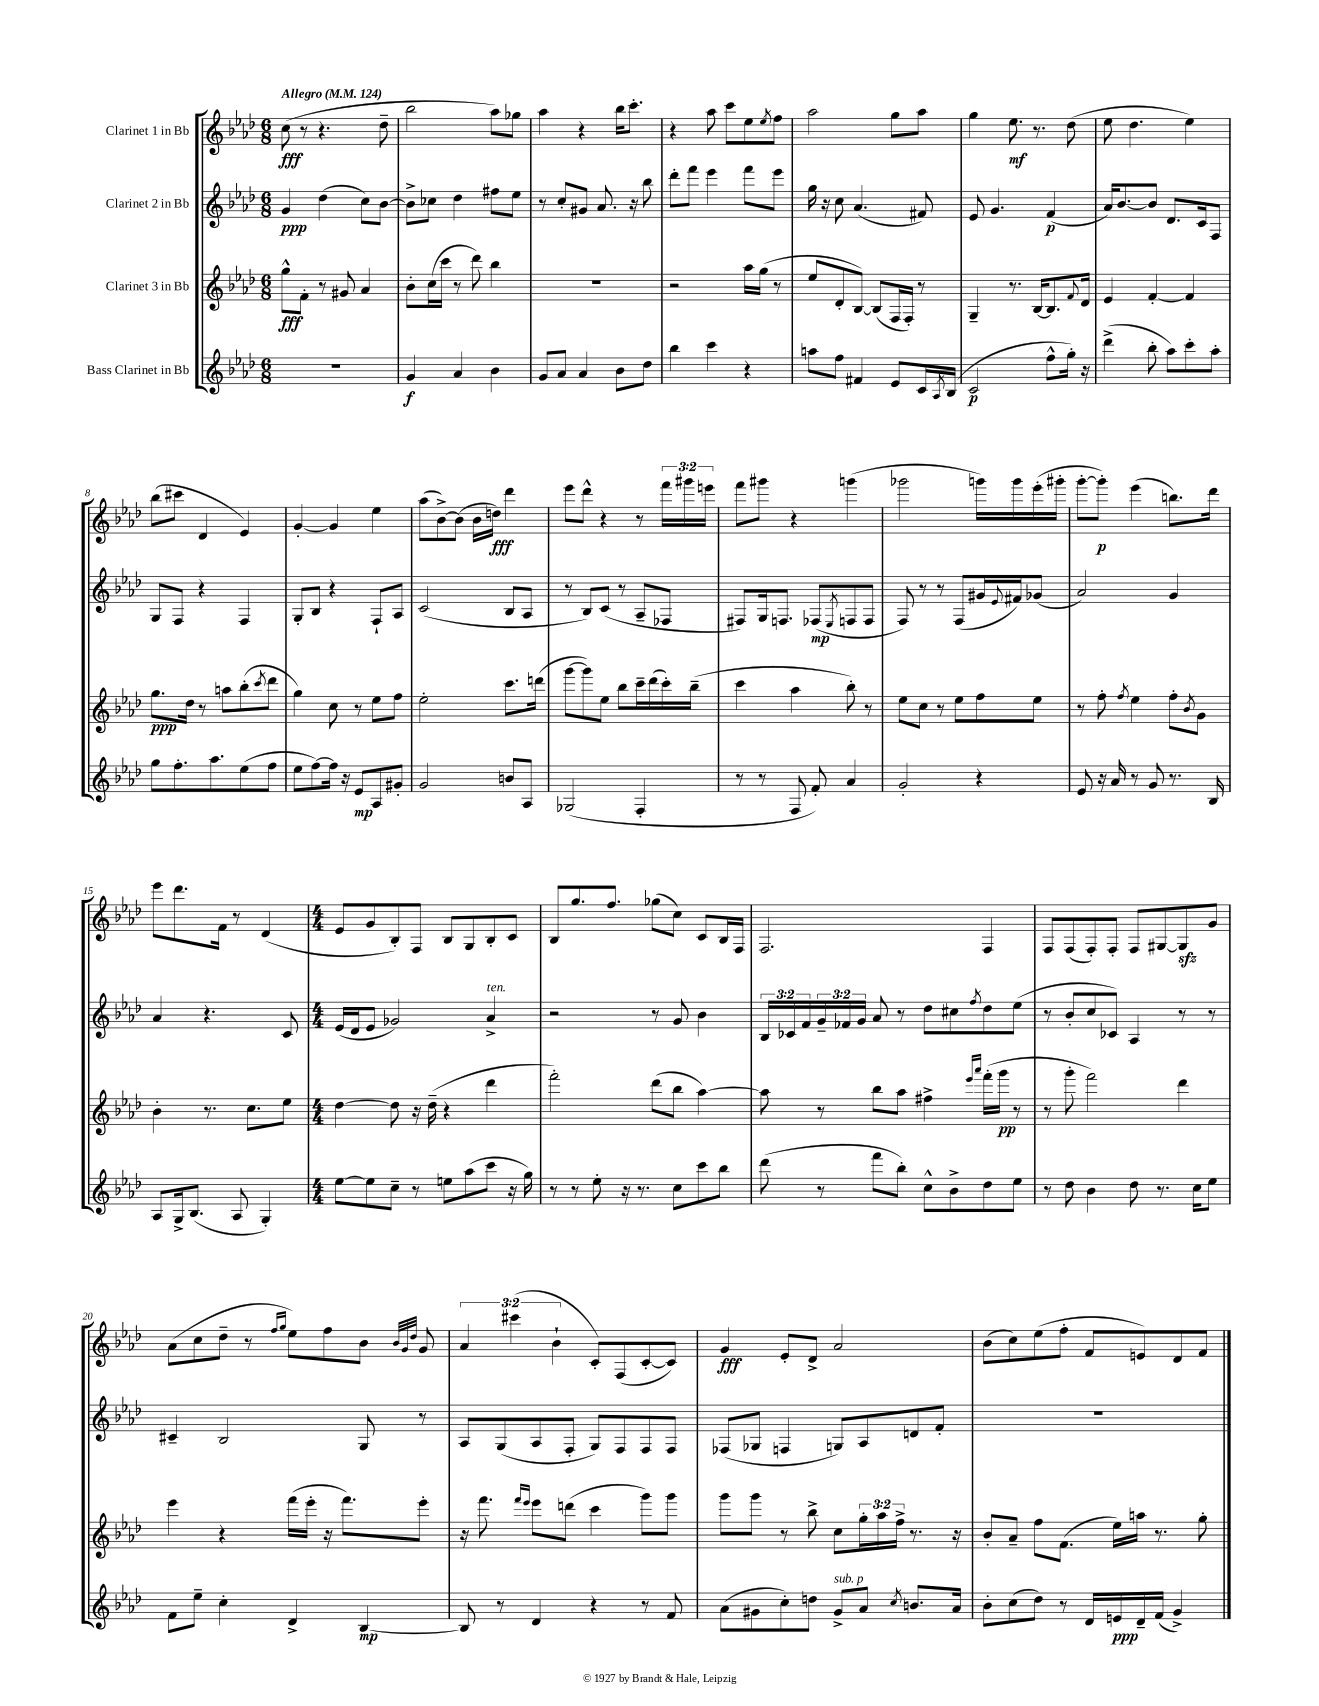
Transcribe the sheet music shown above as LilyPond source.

<<
\new StaffGroup <<
\new Staff = "s0" \with { instrumentName = "Clarinet 1 in Bb" } {
    \clef treble \key aes \major \numericTimeSignature \time 6/8 \override Staff.TupletNumber.text = #tuplet-number::calc-fraction-text \tempo "Allegro" 4 = 124
    c''8\fff( r8 r4. des''8-- |
    bes''2 aes''8) ges''8 |
    aes''4 r4 bes''16 c'''8.-. |
    r4 aes''8 c'''8 ees''8 \acciaccatura { ees''8 } f''8 |
    aes''2 g''8 aes''8 |
    g''4 ees''8.\mf r8. des''8( |
    ees''8 des''4. ees''4) |
    bes''8( cis'''8 des'4 ees'4) |
    g'4~-. g'4 ees''4 |
    aes''8( bes'8~->) bes'8( bes'16 d''16\fff) des'''4 |
    ees'''8 des'''8-^ r4 r8 \tuplet 3/2 { f'''16 gis'''16 e'''16 } |
    f'''8 gis'''8 r4 g'''4( |
    ges'''2 g'''16) g'''16 ees'''16-.( gis'''16-. |
    g'''8~-. g'''8-.\p) ees'''4( b''8.) des'''16 |
    ees'''8 des'''8. f'16 r8 des'4( |
    \numericTimeSignature \time 4/4 ees'8 g'8 bes8-.) f8 bes8 g8 bes8-. c'8 |
    bes8 g''8. f''8. ges''8( c''8) c'8 bes16 f16 |
    f2. f4 |
    f8 f8( f8-.) f8-. f8 gis8~ gis8\sfz g'8 |
    aes'8( c''8 des''8-- r8 \grace { f''16 g''16 } ees''8) f''8 bes'8 \grace { bes'32 g'32 des''32 } g'8 |
    \tuplet 3/2 { aes'4 cis'''4( bes'4-! } c'8-.) f8( c'8~-. c'8) |
    g'4\fff ees'8-. des'8-> aes'2 |
    bes'8( c''8) ees''8( f''8-. f'8 e'8) des'8 f'8 \bar "|." |
}
\new Staff = "s1" \with { instrumentName = "Clarinet 2 in Bb" } {
    \clef treble \key aes \major \numericTimeSignature \time 6/8 \override Staff.TupletNumber.text = #tuplet-number::calc-fraction-text
    g'4\ppp des''4( c''8) bes'8~ |
    bes'8-> ces''8 des''4 fis''8 ees''8 |
    r8 c''8-. gis'8 aes'8. r16 bes''8 |
    des'''8-. f'''8 ees'''4 f'''8 ees'''8 |
    g''16 r16 c''8 aes'4.( fis'8) |
    ees'8 g'4. f'4\p( |
    aes'16) bes'8.~ bes'8 des'8. c'16 f8 |
    g8 f8 r4 f4 |
    g8-. bes8 r4 f8-! aes8 |
    c'2( bes8 aes8 |
    r8 bes8) c'8( r8 aes8-- fes8 |
    fis8) g16 f8. fes8\mp( \acciaccatura { ees8 } f8 f8 |
    f8) r8 r8 f8( gis'16 \appoggiatura { ees'8 } fis'16) ges'8( |
    aes'2) g'4 |
    aes'4 r4. c'8 |
    \numericTimeSignature \time 4/4 ees'16( des'16 ees'8 ges'2) aes'4->^\markup { \italic "ten." } |
    r2 r8 g'8 bes'4 |
    \tuplet 3/2 { bes16 ces'16 f'16 } \tuplet 3/2 { g'16-- fes'16 g'16 } aes'8 r8 des''8 cis''8 \acciaccatura { f''8 } des''8 ees''8( |
    r8 bes'8-. c''8 ces'8) aes4 r8 r8 |
    cis'4-- bes2 g8 r8 |
    aes8 g8( aes8 f8-. g8) f8 f8 f8 |
    fes8( ges8 f4 g8) aes8 d'8 f'8-. |
    R1 \bar "|." |
}
\new Staff = "s2" \with { instrumentName = "Clarinet 3 in Bb" } {
    \clef treble \key aes \major \numericTimeSignature \time 6/8 \override Staff.TupletNumber.text = #tuplet-number::calc-fraction-text
    g''8-^\fff f'8-. r8 gis'8 aes'4 |
    bes'8-. c''16( c'''16 r8 des'''8) bes''4 |
    R2. |
    r2 aes''16 g''16( r8 |
    ees''8 des'8-. bes8~) bes8( f16 f16-.) r8 |
    g4-- r8. bes16~ bes8. \appoggiatura { f'8 } des'16 |
    ees'4 f'4~-. f'4 |
    g''8.\ppp des''16 r8 a''8 bes''8-.( \acciaccatura { c'''8 } des'''8 |
    g''4) c''8 r8 ees''8 f''8 |
    ees''2-. c'''8. d'''16( |
    g'''8~ g'''8) ees''8 bes''8 c'''16-- des'''16( c'''16-.) bes''16--( |
    c'''4 aes''4 bes''8-.) r8 |
    ees''8 c''8 r8 ees''8 f''8 ees''8 |
    r8 f''8-. \acciaccatura { f''8 } ees''4 f''8-. \acciaccatura { bes'8 } g'8 |
    bes'4-. r8. c''8. ees''8 |
    \numericTimeSignature \time 4/4 des''4~ des''8 r16 des''16--( r4 des'''4 |
    f'''2-.) des'''8( bes''8 aes''4~) |
    aes''8 r8 bes''8 aes''8 fis''4-> \grace { ees'''16 aes'''16 } f'''16-.( g'''16\pp r8 |
    r8 g'''8-. f'''2) des'''4 |
    ees'''4 r4 f'''16( ees'''16-. r16 f'''8.) ees'''8-. |
    r16 f'''8. \grace { f'''16 ees'''16 } ees'''8 d'''8( c'''4 g'''8) g'''8 |
    g'''8 g'''8 r8 bes''8-> c''8 \tuplet 3/2 { g''16-. aes''16 f''16-> } r8. r16 |
    bes'8-. aes'8-- f''8 f'8.( ees''16) a''16 r8. g''8-. \bar "|." |
}
\new Staff = "s3" \with { instrumentName = "Bass Clarinet in Bb" } {
    \clef treble \key aes \major \numericTimeSignature \time 6/8
    R2. |
    g'4\f aes'4 bes'4 |
    g'8 aes'8 aes'4 bes'8 des''8 |
    bes''4 c'''4 r4 |
    a''8 f''8 fis'4 ees'8 c'16 \acciaccatura { aes8 } bes16( |
    c'2\p f''8-^ g''16-.) r16 |
    des'''4->( bes''8-. aes''8) c'''8-. aes''8-. |
    g''8 f''8.-. aes''8. ees''8( f''8 |
    ees''8 f''8~) f''16 r16 ees'8\mp aes8 gis'8-. |
    g'2 b'8 aes8 |
    ges2( f4-. |
    r8 r8 f8 f'8-.) aes'4 |
    g'2-. r4 |
    ees'8 r16 aes'16 r8 g'8 r8. bes16 |
    aes8 g16-> bes8.( aes8 g4-.) |
    \numericTimeSignature \time 4/4 ees''8~ ees''8 c''8-- r8 e''8 aes''8( c'''8 r16 g''16) |
    r8 r8 ees''8-. r16 r8. c''8 c'''8 bes''8 |
    des'''8( r8 f'''8 bes''8-.) c''8-^ bes'8-> des''8 ees''8 |
    r8 des''8 bes'4 des''8 r8. c''16 ees''8 |
    f'8 ees''8-- c''4-. des'4-> bes4~\mp |
    bes8 r8 des'4 r4 r8 f'8 |
    aes'8( gis'8 c''8-.) d''8 gis'8->^\markup { \italic "sub. p" } aes'8 \acciaccatura { c''8 } b'8. aes'16 |
    bes'8-. c''8( des''8) r8 des'16 e'16\ppp des'16-- f'16( g'4->) \bar "|." |
}
>>
>>
